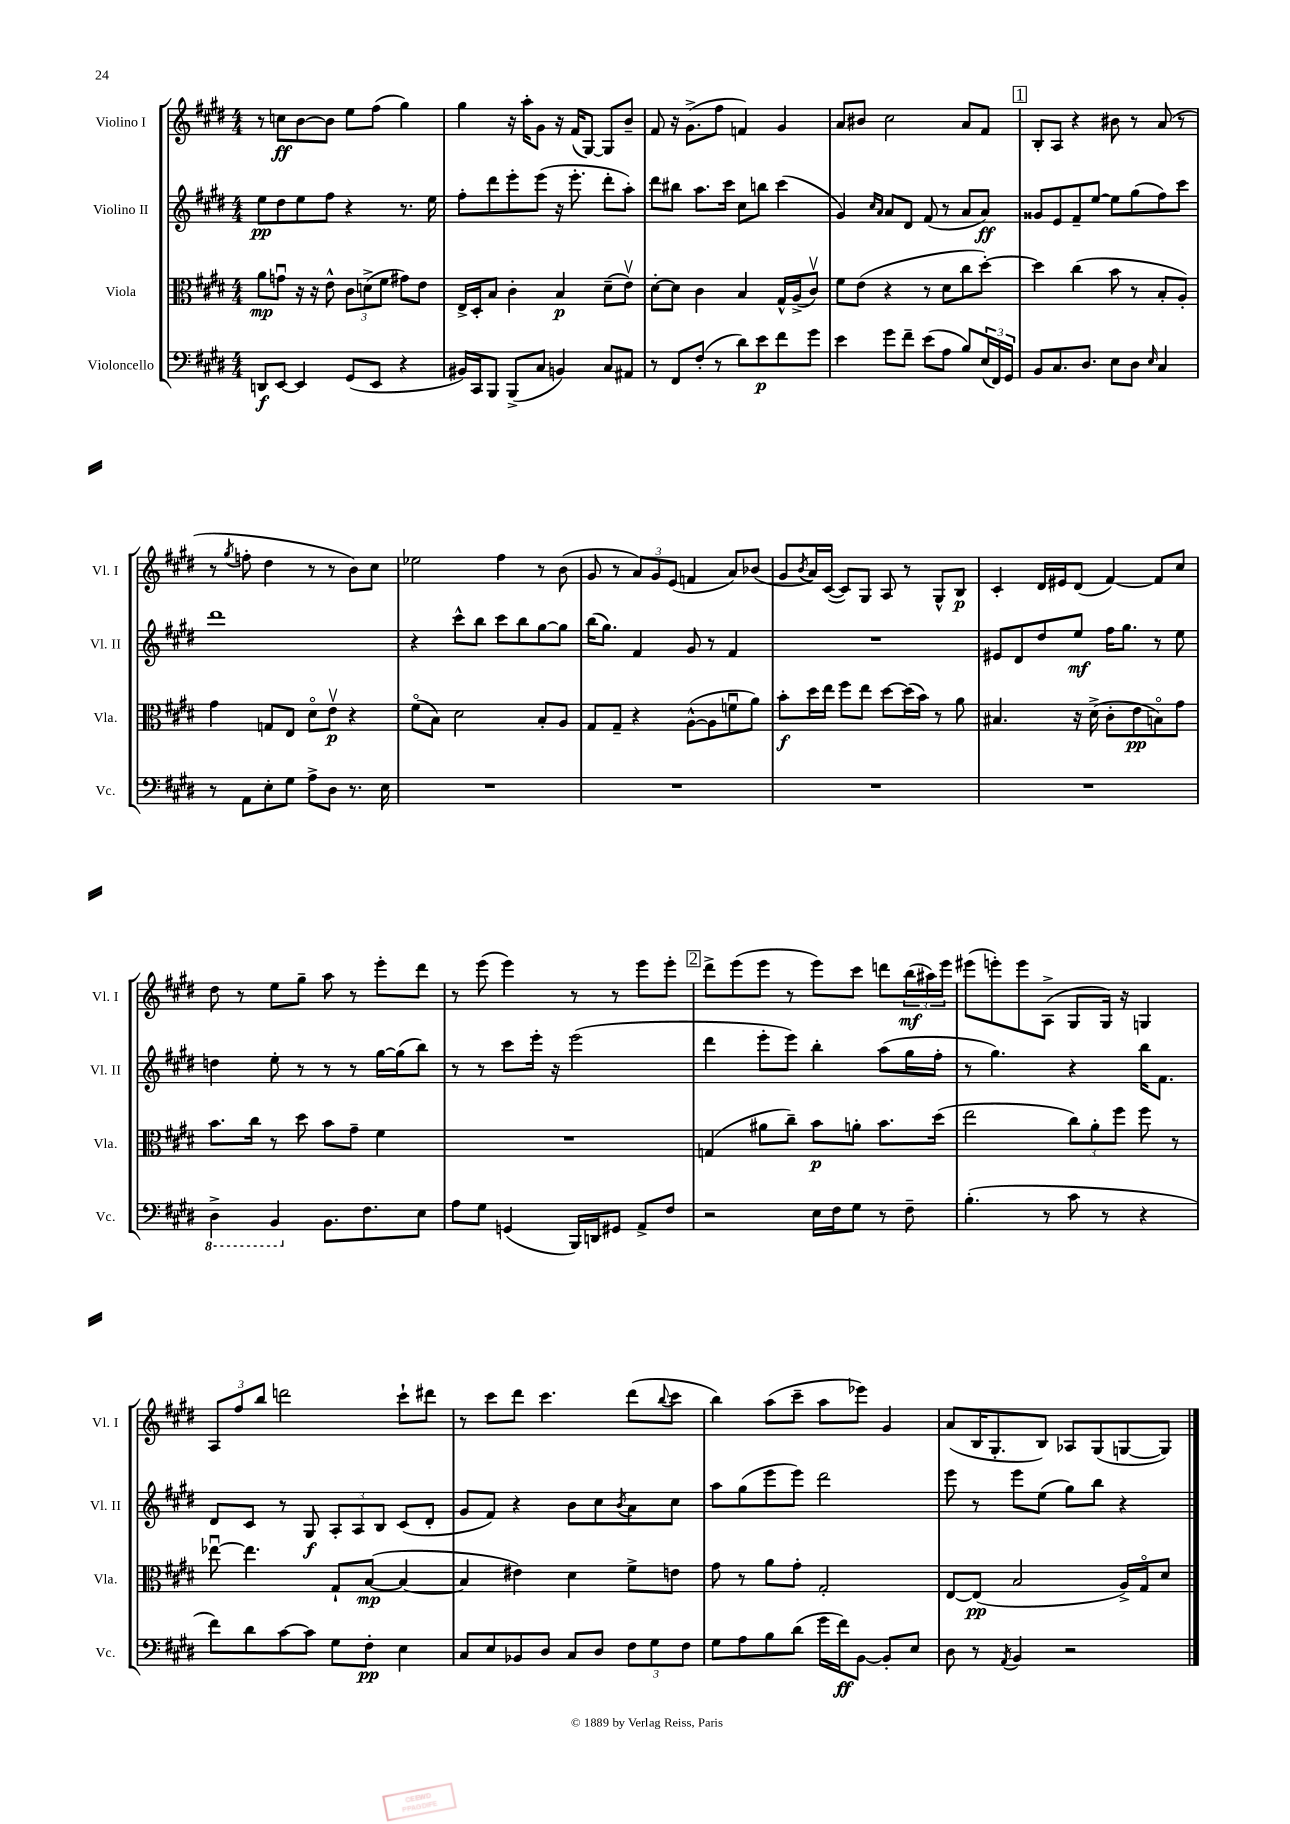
<<
\new StaffGroup <<
\new Staff = "s0" \with { instrumentName = "Violino I" shortInstrumentName = "Vl. I" } {
    \clef treble \key e \major \numericTimeSignature \time 4/4
    r8 c''8\ff b'8~ b'8 e''8 fis''8( gis''4) |
    gis''4 r16 a''16-. gis'8 r16 fis'16( gis8~) gis8 b'8-- |
    fis'8 r16 gis'8.->( fis''8 f'4) gis'4 |
    a'8 bis'8 cis''2 a'8 fis'8 |
    \mark \markup { \box "1" } b8-. a8 r4 bis'8 r8 a'8( r8 |
    r8 \acciaccatura { gis''8 } f''8-. dis''4 r8 r8 b'8) cis''8 |
    ees''2 fis''4 r8 b'8( |
    gis'8 r8 \tuplet 3/2 { a'8) gis'8 e'8( } f'4 a'8) bes'8( |
    gis'8 \acciaccatura { b'8 } a'16) cis'16~( cis'8) gis8 a8 r8 gis8-^ b8\p |
    cis'4-. dis'16 eis'16 dis'8( fis'4~) fis'8 cis''8 |
    dis''8 r8 e''8 gis''8-- a''8 r8 e'''8-. dis'''8 |
    r8 e'''8( e'''4) r8 r8 e'''8 e'''8-. |
    \mark \markup { \box "2" } dis'''8-> e'''8( e'''8 r8 e'''8) cis'''8 d'''8 \tuplet 3/2 { b''16\mf( ais''16) e'''16 } |
    eis'''8( e'''8-.) e'''8 a8->( gis8 gis16) r16 g4 |
    \tuplet 3/2 { a8 fis''8 b''8 } d'''2 cis'''8-! dis'''8 |
    r8 cis'''8 dis'''8 cis'''4. dis'''8( \appoggiatura { b''8 } cis'''8 |
    b''4) a''8( cis'''8-- a''8 ees'''8) gis'4 |
    a'8( b16 gis8.-. b8) aes8 gis8( g8~ g8) \bar "|." |
}
\new Staff = "s1" \with { instrumentName = "Violino II" shortInstrumentName = "Vl. II" } {
    \clef treble \key e \major \numericTimeSignature \time 4/4
    e''8\pp dis''8 e''8 fis''8 r4 r8. e''16 |
    fis''8-. dis'''8 e'''8-. e'''8( r16 e'''8.-. dis'''8-. a''8-.) |
    dis'''8 bis''8 a''8. cis'''16 cis''8 b''8 cis'''4( |
    gis'4) \grace { cis''16 a'16 } a'8 dis'8 fis'8( r8 a'8 a'8\ff) |
    \mark \markup { \box "1" } gisis'8 e'8 fis'8-- e''8~ e''8 gis''8( fis''8) cis'''8 |
    dis'''1 |
    r4 cis'''8-^ b''8 cis'''8 b''8 gis''8~ gis''8 |
    b''16( gis''8.) fis'4 gis'8 r8 fis'4 |
    R1 |
    eis'8 dis'8 dis''8 e''8\mf fis''16 gis''8. r8 e''8 |
    d''4 e''8-. r8 r8 r8 gis''16~ gis''16( b''8) |
    r8 r8 cis'''8 e'''16-. r16 e'''2( |
    \mark \markup { \box "2" } dis'''4 e'''8-. e'''8) b''4-. a''8( gis''16 fis''16-. |
    r8 gis''4.) r4 b''16 fis'8. |
    dis'8 cis'8 r8 gis8\f \tuplet 3/2 { a8-. a8 b8 } cis'8( dis'8-. |
    gis'8 fis'8) r4 b'8 cis''8 \acciaccatura { b'8 } a'8 cis''8 |
    a''8 gis''8( e'''8 e'''8) dis'''2 |
    e'''8 r8 e'''8 e''8( gis''8) b''8 r4 \bar "|." |
}
\new Staff = "s2" \with { instrumentName = "Viola" shortInstrumentName = "Vla." } {
    \clef alto \key e \major \numericTimeSignature \time 4/4
    a'8\mp g'8\downbow r16 r16 e'8-^ \tuplet 3/2 { cis'8 d'8->( fis'8 } gis'8) e'8 |
    e16-> dis16-. b8 cis'4-. b4\p dis'8--( e'8\upbow) |
    dis'8~-. dis'8 cis'4 b4 gis16-^ a16->( cis'8\upbow) |
    fis'8 e'8( r4 r8 dis'8 cis''8 dis''8~-.) |
    \mark \markup { \box "1" } dis''4 cis''4( b'8 r8 b8-. a8-.) |
    gis'4 g8 e8 dis'8\flageolet e'8\upbow\p r4 |
    fis'8\flageolet( b8) dis'2 b8-. a8 |
    gis8 gis8-- r4 a8~-^( a8 f'8\downbow a'8) |
    b'8-.\f dis''16 e''16 fis''8 e''8 dis''8~ dis''16( b'16) r8 a'8 |
    bis4. r16 dis'16->( cis'8-. e'8\pp b8\flageolet) gis'8 |
    b'8. cis''16 r8 dis''8 b'8 gis'8-- fis'4 |
    R1 |
    \mark \markup { \box "2" } g4( ais'8 cis''8--) b'8\p a'8-. b'8. dis''16( |
    e''2 \tuplet 3/2 { cis''8) a'8-. fis''8 } fis''8 r8 |
    ees''8~\downbow ees''4. gis8-! b8~\mp( b4~ |
    b4 eis'4) dis'4 fis'8-> e'8 |
    gis'8 r8 a'8 gis'8-. gis2-. |
    e8~ e8\pp( b2 a16->) gis16\flageolet dis'8 \bar "|." |
}
\new Staff = "s3" \with { instrumentName = "Violoncello" shortInstrumentName = "Vc." } {
    \clef bass \key e \major \numericTimeSignature \time 4/4
    d,8\f e,8~ e,4 gis,8( e,8 r4 |
    bis,16) cis,16 b,,8 b,,8->( cis8 b,4) cis8 ais,8 |
    r8 fis,8 fis8-.( r8 dis'8) e'8\p fis'8 gis'8 |
    e'4 gis'8 fis'8-- e'8( a8 b8) \tuplet 3/2 { e16( fis,16) gis,16 } |
    \mark \markup { \box "1" } b,8 cis8. dis8. e8 dis8 \grace { e16 } cis4 |
    r8 a,8 e8-. gis8 a8-> dis8 r8. e16 |
    R1 |
    R1 |
    R1 |
    R1 |
    \ottava #-1 dis,4-> b,,4 \ottava #0 b,8. fis8. e8 |
    a8 gis8 g,4( b,,16) d,16 gis,8 a,8-> fis8 |
    \mark \markup { \box "2" } r2 e16 fis16 gis8 r8 fis8-- |
    b4.-.( r8 cis'8 r8 r4 |
    fis'8) dis'8 cis'8~ cis'8 gis8 fis8-.\pp e4 |
    cis8 e8 bes,8 dis8 cis8 dis8 \tuplet 3/2 { fis8 gis8 fis8 } |
    gis8 a8 b8 dis'8( gis'16 fis'16\ff) b,8~ b,8-. e8 |
    dis8 r8 \acciaccatura { a,8 } b,4 r2 \bar "|." |
}
>>
>>
\layout { \context { \Score \remove "Bar_number_engraver" } }
